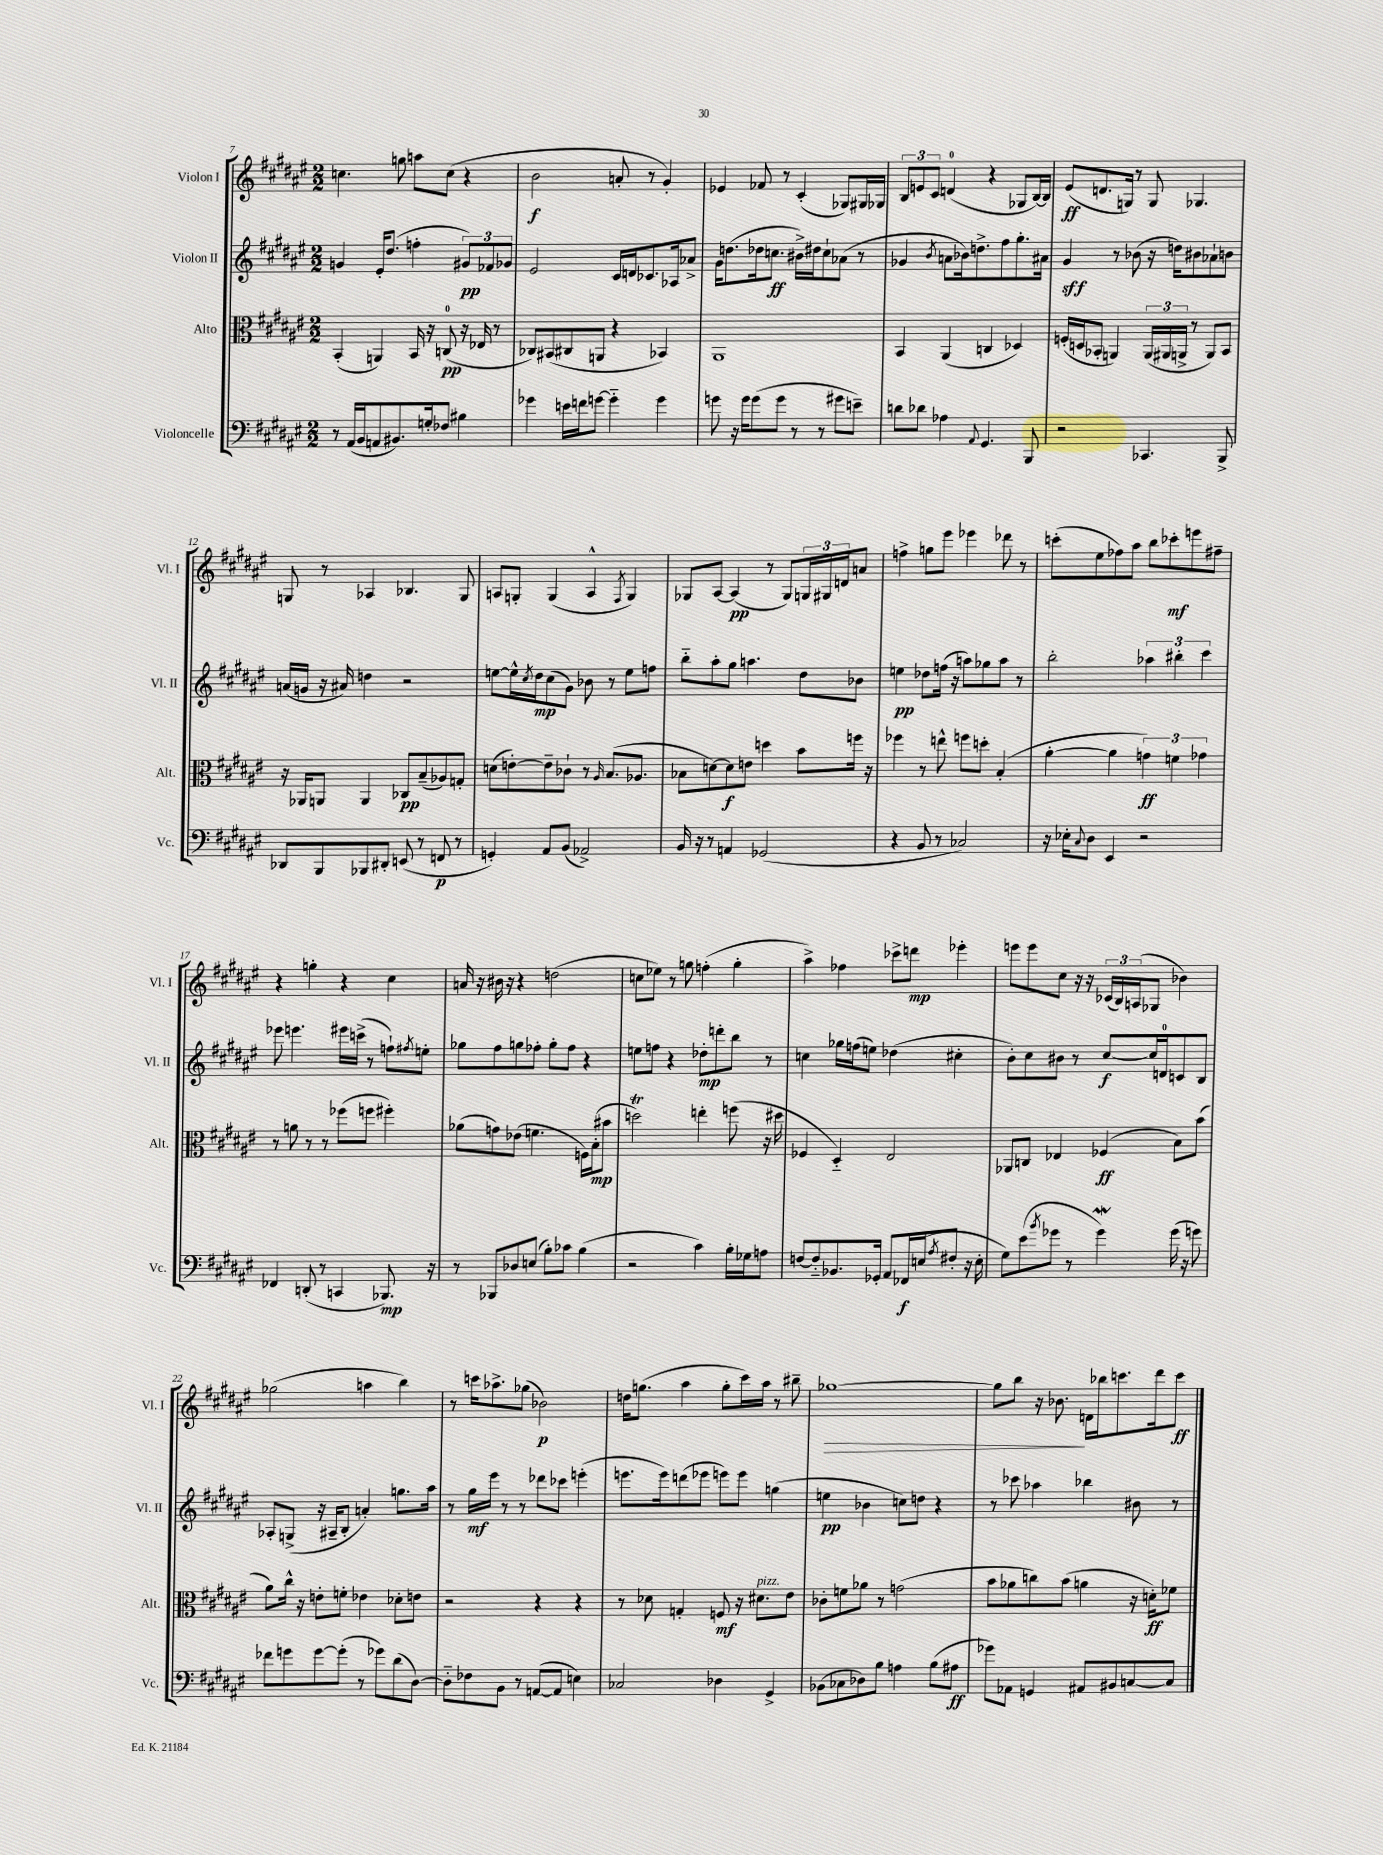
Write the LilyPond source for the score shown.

<<
\new StaffGroup <<
\new Staff = "s0" \with { instrumentName = "Violon I" shortInstrumentName = "Vl. I" } {
    \clef treble \key fis \major \numericTimeSignature \time 2/2
    c''4. g''8 a''8 c''8( r4 |
    b'2\f a'8-. r8 gis'4-.) |
    ees'4 fes'8 r8 cis'4-.( ges8) gis16 ges16 |
    \tuplet 3/2 { b8 e'8 cis'8 } d'4-0( r4 ges8 b16~) b16 |
    eis'8\ff( d'8. g16) r8 g8 ges4. |
    g8 r8 aes4 bes4. g8 |
    a8 g8-. g4( a4-^ \acciaccatura { fis8 } g4) |
    ges8 ais8~ ais4\pp( r8 ges8) \tuplet 3/2 { g16 gis16 d'16 } a'8 |
    f''4-> g''8 eis'''8 ees'''4 des'''8 r8 |
    c'''8-.( eis''8 fes''8) ais''8 b''8 ces'''8-.\mf e'''8 fis''8-- |
    r4 g''4-. r4 cis''4 |
    a'16 r16 bis'16 r16 r4 d''2( |
    c''8 ees''8) r8 g''8 f''4-.( g''4-. |
    ais''4->) fes''4 ces'''8-> d'''8\mp ees'''4-. |
    e'''8 e'''8 cis''8 r16 r16 \tuplet 3/2 { ces'16( b16) a16( } ges8 bes'4) |
    ges''2( a''4 b''4) |
    r8 c'''16 aes''8.-> ges''8( bes'2\p) |
    d''16 g''8.( ais''4 g''8-. cis'''16) ais''16 r8 bis''8-- |
    ges''1~\> |
    ges''8 b''8 r16 bes'8.\! d'16 bes''16 c'''8. dis'''16 c'''8\ff \bar "|." |
}
\new Staff = "s1" \with { instrumentName = "Violon II" shortInstrumentName = "Vl. II" } {
    \clef treble \key fis \major \numericTimeSignature \time 2/2
    g'4 eis'16-. dis''8.( f''4-. \tuplet 3/2 { gis'8\pp) fes'8 ges'8 } |
    eis'2 cis'16 d'16 ces'8. aes16 aes'8-> |
    gis'16 d''8.( des''16 c''8.\ff bis'16->) dis''16 c''8-! aes'8( r8 |
    ges'4 \acciaccatura { b'8 } a'8 bes'16) d''8.-> fis''8 gis''8.-. ais'16 |
    gis'4\sff r8 bes'8( r16 d''16) bis'8 aes'8-! b'8 |
    a'16( g'16 r16 ais'16) d''4 r2 |
    e''8~ e''16-^ \acciaccatura { cis''8 } dis''16\mp cis''8( gis'8) bes'8 r8 e''8 f''8 |
    b''8-_ ais''8-. gis''8 a''4. dis''8 bes'8 |
    e''4\pp des''8 f''16( r16 a''8) ges''8 a''8 r8 |
    b''2-. \tuplet 3/2 { aes''4 bis''4-. cis'''4 } |
    ees'''8 e'''4. eis'''16 c'''16->( r8 f''8-!) \acciaccatura { fis''8 } e''8-. |
    ges''8 fis''8 g''8 fes''8-. g''8-. fes''8 r4 |
    e''8 f''8 r4 des''8-.\mp d'''8-. b''8 r8 |
    c''4 ges''16 f''16( e''8) des''4( cis''4-. |
    b'8-.) cis''8 bis'8 r8 cis''8~\f cis''16 d'16-0 c'8 b8 |
    aes8-. g8->( r16 ais16-- b8-. a'4-.) g''8. ais''16 |
    r8 gis''16\mf eis'''16 r8 r8 des'''8 ces'''8 e'''4-.( |
    e'''8. e'''16) d'''8( ees'''8 e'''8) e'''8 g''4( |
    e''4\pp bes'4 c''8) d''8 r4 |
    r8 ces'''8 aes''4 bes''4 bis'8 r8 \bar "|." |
}
\new Staff = "s2" \with { instrumentName = "Alto" shortInstrumentName = "Alt." } {
    \clef alto \key fis \major \numericTimeSignature \time 2/2
    b,4-.( a,4) b,16 r16 c8-0\pp( r16 ees16 r8 |
    ces8) bis,8( cis8 a,8 r4 bes,4) |
    ais,1 |
    b,4 ais,4( c4 des4) |
    f16-.( d16 bes,8-. a,4) \tuplet 3/2 { a,16( ais,16 a,16-> } r8 a,8) bes,8 |
    r16 aes,16 a,8 a,4 ces8\pp b8--( aes8) g8-. |
    d'8( e'8~-.) e'8-- ces'8-! r8 \grace { ais16 } b8.( aes8. |
    bes8 d'8~) d'8\f e'8 d''4 b'8 f''16 r16 |
    fes''4 r8 e''8-^ f''8 d''8-. b4-.( |
    ais'4~-. ais'4 \tuplet 3/2 { g'4\ff) f'4 ges'4 } |
    r8 a'8 r8 r8 fes''8( f''8 fis''4-.) |
    aes'8( g'8) ees'8( f'4. f16) b16-.\mp( bis'8 |
    d''2\trill) e''4-. f''8( r16 dis''16 |
    fes4 dis4-_) eis2 |
    aes,8 c8 ees4 fes4\ff( b8) b'8( |
    ais'8) cis''16-^ r16 e'8-. f'8-. ees'4 des'8-. e'8 |
    r2 r4 r4 |
    r8 des'8 g4-. f8\mf r16 dis'8.^\markup { \italic "pizz." } eis'8 |
    ces'8-. f'8 aes'8 r8 g'2( |
    b'8 aes'8 c''8) b'8( a'4 r16 d'16-.\ff) fes'8 \bar "|." |
}
\new Staff = "s3" \with { instrumentName = "Violoncelle" shortInstrumentName = "Vc." } {
    \clef bass \key fis \major \numericTimeSignature \time 2/2
    r8 ais,16( b,16 a,8 bis,8.) g16-. fes8 bis4 |
    ges'4 e'16 f'16 g'8~ g'4-_ g'4 |
    g'8 r16 g'16 g'8( g'8 r8 r8 gis'8 e'8--) |
    d'8 des'8 aes4 \appoggiatura { ais,8 } gis,4. b,,8 |
    r2 ces,4. b,,8-> |
    des,8 b,,8 bes,,8 dis,8-. e,8( r8 f,8\p r8 |
    g,4-.) ais,8 b,8( aes,2->) |
    b,16 r16 r8 a,4 ges,2( |
    r4 b,8 r8 ces2) |
    r16 ees16-. \appoggiatura { cis8 } dis8 eis,4 r2 |
    fes,4 d,8-.( r8 c,4 bes,,8.\mp) r16 |
    r8 bes,,8 des8 e8( b8-.) ces'8 b4( |
    r2 cis'4) b16-. ges16 a8 |
    f8~ f8-_ bes,8. ges,16-. ais,8 fes,16\f e16( \acciaccatura { ais8 } fis8-. r16 e16-. |
    gis8) eis'8( \acciaccatura { b'8 } ges'8 r8 ges'4\mordent) ges'16( r16 g'8) |
    fes'8 g'8 g'8~ g'8-.( r8 ges'8) dis'8( dis8~) |
    dis8-_ fes8 b,8 r8 a,8~( a,8 e4) |
    ces2 des4 gis,4-> |
    bes,8( ces8 des8) b8 a4 b8( ais8\ff |
    ges'8) aes,8 g,4 ais,8 bis,8 c8~ c8 \bar "|." |
}
>>
>>
\layout { \context { \Score currentBarNumber = #7 } }
